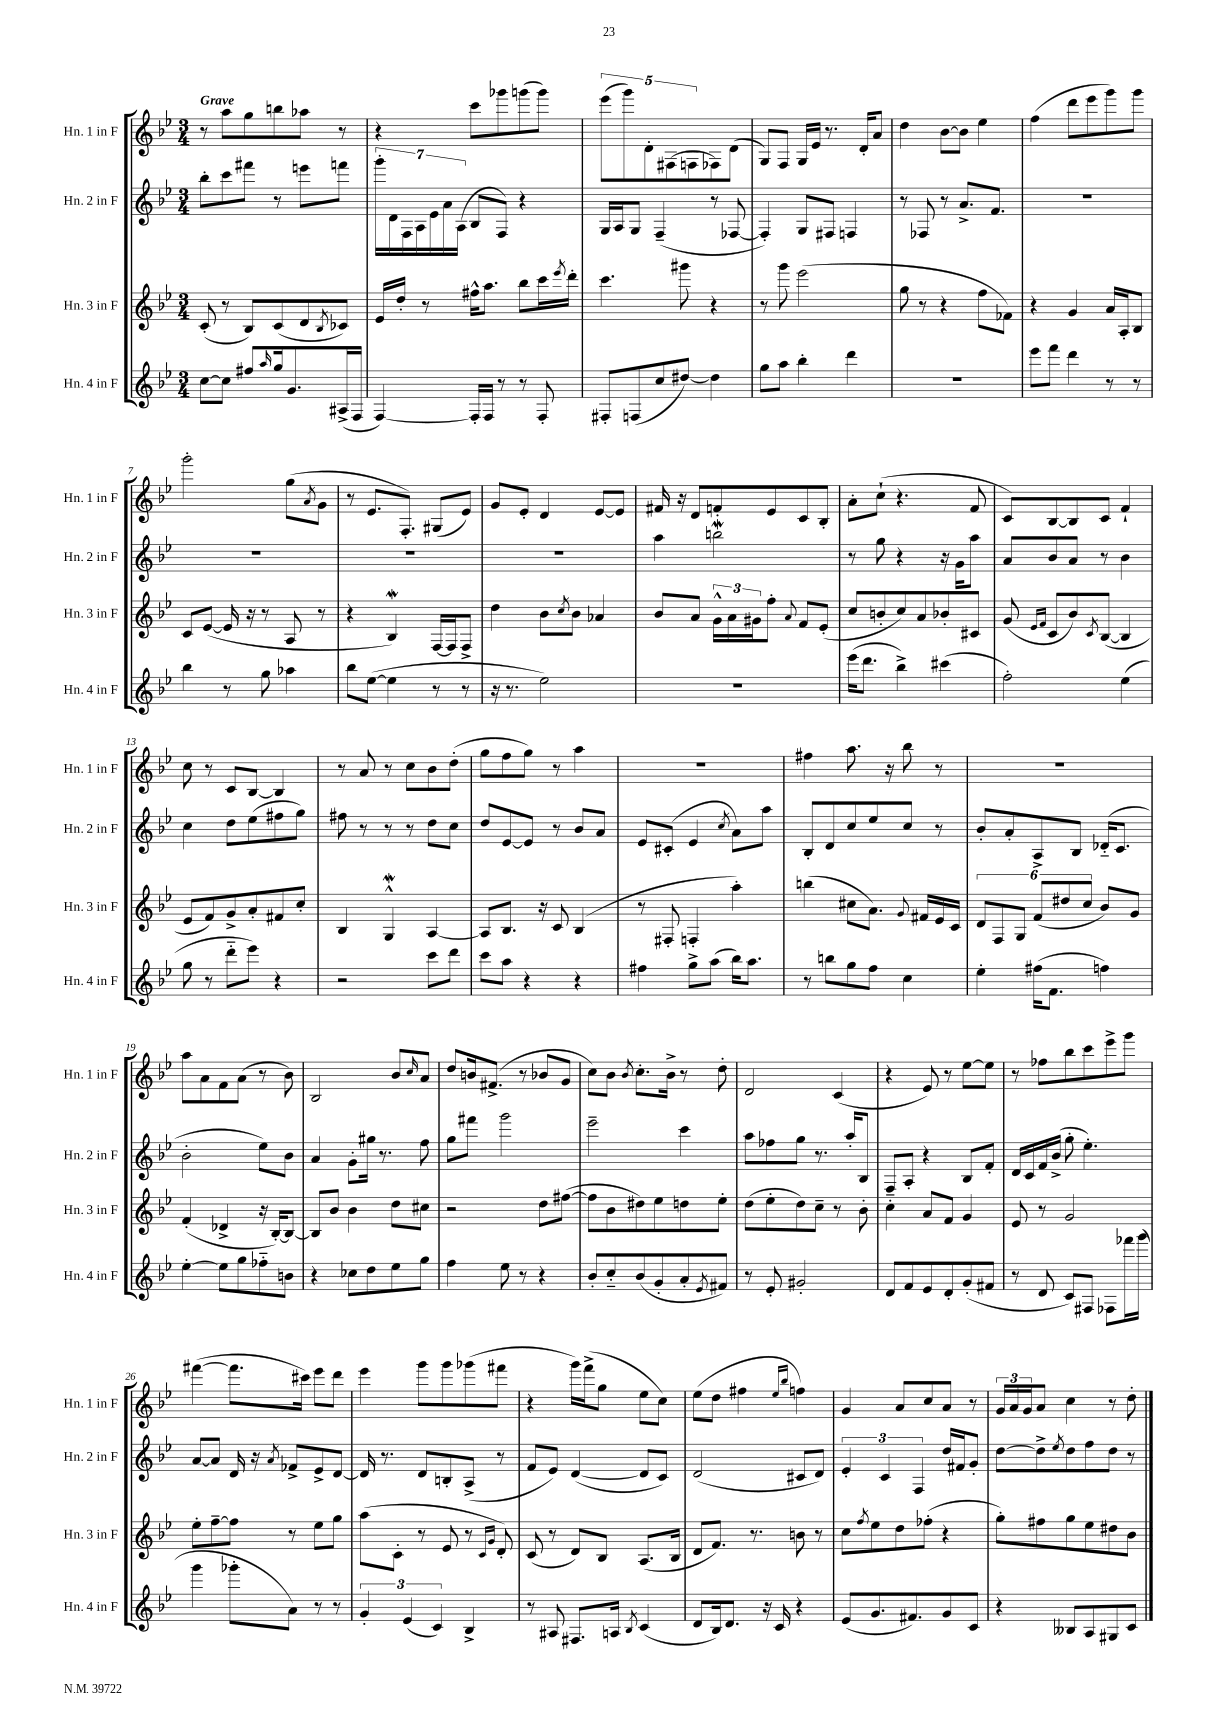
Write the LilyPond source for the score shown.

<<
\new StaffGroup <<
\new Staff = "s0" \with { instrumentName = "Hn. 1 in F" shortInstrumentName = "Hn. 1 in F" } {
    \clef treble \key bes \major \numericTimeSignature \time 3/4 \tempo "Grave"
    r8 a''8 g''8 b''8 aes''8 r8 |
    r4 c'''8 ges'''8 g'''8( g'''8) |
    \tuplet 5/4 { ees'''8( g'''8) d'8-. fis8( f8 } fes8) d'8( |
    g8) f8 g16 ees'16 r8. d'16-. a'8 |
    d''4 bes'8~ bes'8 ees''4 |
    f''4( d'''8 ees'''8 g'''8) g'''8 |
    g'''2-. g''8( \acciaccatura { a'8 } g'8 |
    r8 ees'8. f8.-.) gis8( ees'8) |
    g'8 ees'8-. d'4 ees'8~ ees'8 |
    fis'16 r16 d'8 f'8-. ees'8 c'8 bes8-. |
    a'8-. c''8-!( r4. f'8 |
    c'8) bes8~ bes8 c'8 f'4-! |
    c''8 r8 c'8 bes8~ bes4 |
    r8 a'8 r8 c''8 bes'8 d''8-.( |
    g''8 f''8 g''8) r8 a''4 |
    R2. |
    fis''4 a''8. r16 bes''8 r8 |
    R2. |
    a''8 a'8 f'8 a'8( r8 bes'8) |
    bes2 bes'8 \grace { c''16 } a'8 |
    d''8 b'16 fis'8.->( r8 bes'8 g'8 |
    c''8) bes'8 \acciaccatura { bes'8 } c''8.-. bes'16-> r8 d''8-. |
    d'2 c'4( |
    r4 ees'8) r8 ees''8~ ees''8 |
    r8 fes''8 bes''8 c'''8 ees'''8-> g'''8 |
    fis'''4~( fis'''8. cis'''16) ees'''8 d'''8 |
    ees'''4 g'''8 g'''8 ges'''8( fis'''8 |
    r4 g'''16) f'''16->( g''8 ees''8 c''8) |
    ees''8( d''8 fis''4 \grace { ees''16 bes''16 } f''4) |
    g'4 a'8 c''8 a'8 r8 |
    \tuplet 3/2 { g'16 a'16 g'16 } a'8 c''4 r8 d''8-. \bar "|." |
}
\new Staff = "s1" \with { instrumentName = "Hn. 2 in F" shortInstrumentName = "Hn. 2 in F" } {
    \clef treble \key bes \major \numericTimeSignature \time 3/4
    bes''8-. c'''8 fis'''8 r8 e'''8 f'''8 |
    \tuplet 7/4 { g'''16-. d'16 f16 a16 ees'16 a'16 a16( } bes8 f8) r4 |
    g16 a16 g8 f4--( r8 fes8~ |
    fes4-.) g8 fis8 f4 |
    r8 fes8 r8 a'8.-> f'8. |
    R2. |
    R2. |
    R2. |
    R2. |
    a''4 b''2\mordent |
    r8 g''8 r4 r16 g'16 a''8 |
    a'8 bes'8 a'8 r8 bes'4 |
    c''4 d''8 ees''8( fis''8 g''8) |
    fis''8 r8 r8 r8 d''8 c''8 |
    d''8 ees'8~ ees'8 r8 bes'8 a'8 |
    ees'8 cis'8-.( ees'4 \acciaccatura { c''8 } a'8) a''8 |
    bes8-. d'8 c''8 ees''8 c''8 r8 |
    bes'8-. a'8-. a8-> bes8 des'16-_( c'8. |
    bes'2-. ees''8) bes'8 |
    a'4 g'8-. gis''16 r8. f''8 |
    g''8 fis'''8 g'''2 |
    ees'''2-- c'''4 |
    a''8 fes''8 g''8 r8. a''16-. bes8 |
    f8-- a8-. r4 bes8 f'8-. |
    d'16 c'16 f'16 bes'16->( g''8-. ees''4.-.) |
    a'8~ a'8 d'16 r16 \acciaccatura { a'8 } fes'8-> ees'8-> d'8~ |
    d'16 r8. d'8 b8-. a8->( r8 |
    f'8 ees'8) d'4~( d'8 c'8) |
    d'2( cis'8 d'8) |
    \tuplet 3/2 { ees'4-. c'4 f4 } d''16 fis'16 g'8-. |
    d''8~ d''8-> \acciaccatura { ees''8 } d''8 f''8 d''8 r8 \bar "|." |
}
\new Staff = "s2" \with { instrumentName = "Hn. 3 in F" shortInstrumentName = "Hn. 3 in F" } {
    \clef treble \key bes \major \numericTimeSignature \time 3/4
    c'8-.( r8 bes8) c'8( d'8 \acciaccatura { bes8 } ces'8) |
    ees'16 d''16-. r8 fis''16-^ a''8. bes''8 c'''16 \acciaccatura { ees'''8 } d'''16-. |
    c'''4. gis'''8 r4 |
    r8 g'''8 ees'''2( |
    g''8 r8 r4 f''8 fes'8) |
    r4 g'4 a'16 a16-. bes8 |
    c'8 ees'8~( ees'16 r16 r8 a8 r8 |
    r4 bes4\mordent) f16~ f16 f8-> |
    d''4 bes'8 \acciaccatura { c''8 } bes'8 aes'4 |
    bes'8 a'8 \tuplet 3/2 { g'16-^ a'16 gis'16 } f''8-. \appoggiatura { a'8 } f'8 ees'8-.( |
    c''8 b'8-. c''8) a'8 bes'8-. cis'8 |
    g'8( \grace { ees'16 f'16 } c'8 bes'8) \acciaccatura { c'8 } bes8~( bes4 |
    ees'8 f'8) g'8-> a'8-. fis'8 c''8-. |
    bes4 g4-^\mordent a4~ |
    a8 bes8. r16 c'8 bes4( |
    r8 fis8-. f4-. a''4-.) |
    b''4( cis''8 a'8.) \appoggiatura { g'8 } fis'16 ees'16 c'16 |
    \tuplet 6/4 { d'8 f8 g8 f'8( dis''8 c''8 } bes'8) g'8 |
    f'4-.( des'4-> r16 bes16~-.) bes8~ |
    bes8 bes'8 bes'4 d''8 cis''8 |
    r2 d''8 fis''8~( |
    fis''8 bes'8 dis''8) ees''8 d''8 ees''8-. |
    d''8( ees''8-. d''8) c''8-- r8 bes'8-. |
    c''4-. a'8 f'8 g'4 |
    ees'8 r8 g'2 |
    ees''8-. f''8~-- f''8 r8 ees''8 g''8 |
    a''8( c'8-. r8 ees'8 r8 \grace { c'16 g'16 } d'8-.) |
    c'8( r8 d'8) bes8 a8.( bes16 |
    d'8 f'8.) r8. b'8 r8 |
    c''8 \acciaccatura { f''8 } ees''8 d''8 fes''8-.( r4 |
    g''8-.) fis''8 g''8 ees''8 dis''8 bes'8 \bar "|." |
}
\new Staff = "s3" \with { instrumentName = "Hn. 4 in F" shortInstrumentName = "Hn. 4 in F" } {
    \clef treble \key bes \major \numericTimeSignature \time 3/4
    c''8~ c''8 fis''8 \grace { a''16 } g''16 g'8. ais16->( f16 |
    f4~) f16-. f16 r8 r8 f8-. |
    fis8-. f8( c''8 dis''8~) dis''4 |
    g''8 a''8 bes''4-. d'''4 |
    R2. |
    ees'''8 f'''8 d'''4 r8 r8 |
    bes''4 r8 g''8 aes''4 |
    bes''8 ees''8~( ees''4 r8 r8 |
    r16 r8. ees''2) |
    R2. |
    ees'''16( d'''8. bes''4->) cis'''4( |
    f''2-.) ees''4( |
    g''8 r8 d'''8-_ ees'''8) r4 |
    r2 c'''8 d'''8 |
    c'''8 a''8 r4 r4 |
    fis''4 g''8-> a''8( bes''16) a''8. |
    r8 b''8 g''8 f''8 c''4 |
    ees''4-. fis''16( f'8. f''4) |
    ees''4~-. ees''8 g''8 fes''8-_ b'8 |
    r4 ces''8 d''8 ees''8 g''8 |
    f''4 ees''8 r8 r4 |
    bes'8-. c''8-_ bes'8( g'8-. a'8-. \acciaccatura { ees'8 } fis'8) |
    r8 ees'8-. gis'2-. |
    d'8 f'8 ees'8 d'8-. g'8-.( fis'8 |
    r8 d'8 c'8) fis8 fes8 fes'''16 g'''16( |
    g'''4 ges'''8-. a'8) r8 r8 |
    \tuplet 3/2 { g'4-. ees'4( c'4) } bes4-> |
    r8 ais8 fis8. a16 \acciaccatura { bes8 } c'4( |
    d'8 bes16) d'8. r16 c'16 r4 |
    ees'8( g'8. fis'8.) g'8 c'8 |
    r4 beses8 a8 gis8 c'8 \bar "|." |
}
>>
>>
